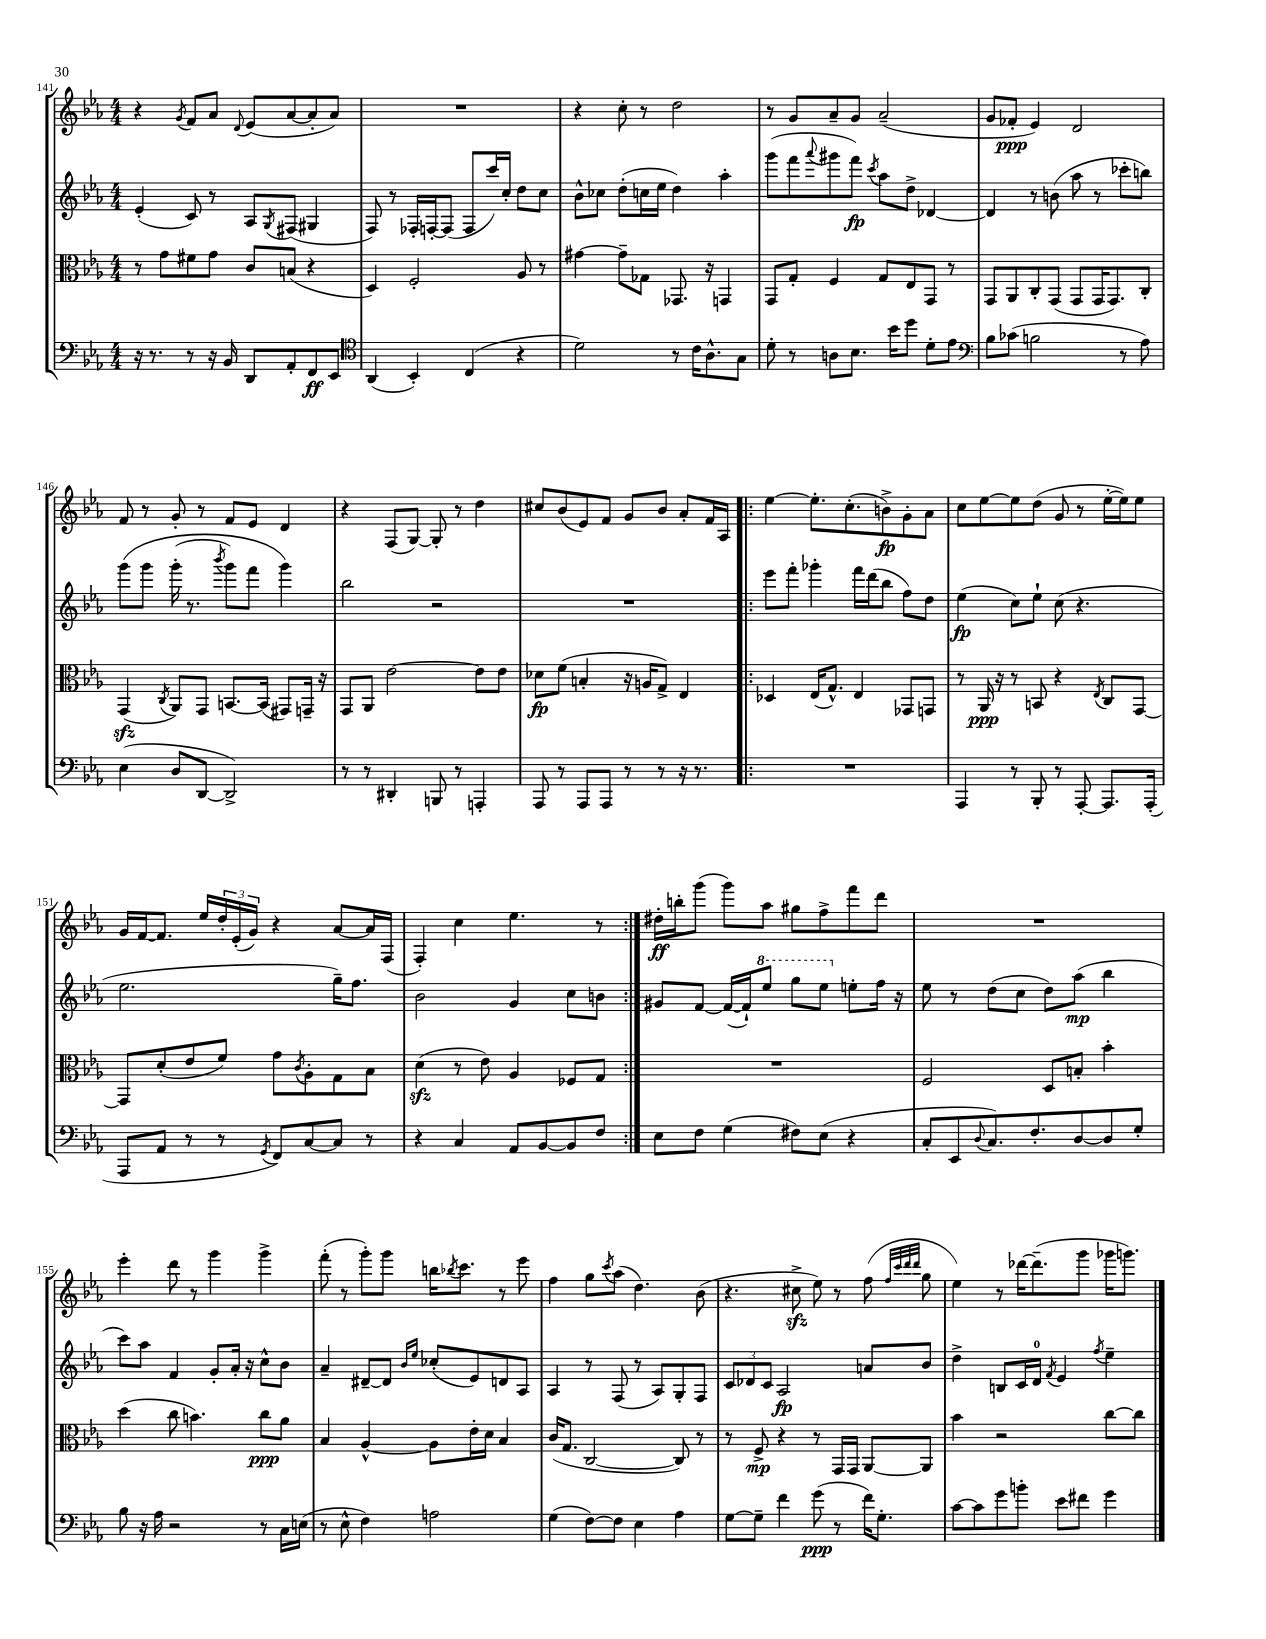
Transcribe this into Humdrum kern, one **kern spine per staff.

**kern	**dynam	**kern	**dynam	**kern	**dynam	**kern	**dynam
*part4	*part4	*part3	*part3	*part2	*part2	*part1	*part1
*staff4	*staff4	*staff3	*staff3	*staff2	*staff2	*staff1	*staff1
*clefF4	*	*clefC3	*	*clefG2	*	*clefG2	*
*k[b-e-a-]	*	*k[b-e-a-]	*	*k[b-e-a-]	*	*k[b-e-a-]	*
*M4/4	*	*M4/4	*	*M4/4	*	*M4/4	*
=141	=141	=141	=141	=141	=141	=141	=141
16r	.	8r	.	(4e-'/	.	4r	.
8.r	.	.	.	.	.	.	.
.	.	8g\L	.	.	.	.	.
.	.	.	.	.	.	8qg/	.
8r	.	8f#X\	.	8c/)	.	8f/L	.
16r	.	8g\J	.	8r	.	8a-/J	.
16BB-/	.	.	.	.	.	.	.
.	.	.	.	.	.	8qqd/	.
8DD/L	.	8c/L	.	8A-/L	.	(8e-/L	.
.	.	.	.	8qG/	.	.	.
8AA-'/	.	(8Bn/J	.	(8F#X/J	.	[8a-/	.
8FF/	ff	4r	.	4G#X/	.	8a-'/]	.
8EE-/J	.	.	.	.	.	8a-/J)	.
=142	=142	=142	=142	=142	=142	=142	=142
*clefC4	*	*	*	*	*	*	*
(4AA-/	.	4D/)	.	8F/)	.	1r	.
.	.	.	.	8r	.	.	.
4BB-'/)	.	2F'/	.	16F-X'/LL	.	.	.
.	.	.	.	[16Fn'/J	.	.	.
.	.	.	.	(8F/J]	.	.	.
(4C/	.	.	.	8F/L	.	.	.
.	.	.	.	16ccc/L)	.	.	.
.	.	.	.	16cc'/JJ	.	.	.
4r	.	8A-/	.	8dd\L	.	.	.
.	.	8r	.	8cc\J	.	.	.
=143	=143	=143	=143	=143	=143	=143	=143
2d\)	.	[4g#X\	.	8b-^^\L	.	4r	.
.	.	.	.	8cc-X\J	.	.	.
.	.	8g#~\L]	.	(8dd'\L	.	8cc'\	.
.	.	8G-X\J	.	16ccn\L	.	8r	.
.	.	.	.	16ee-\JJ	.	.	.
8r	.	8.GG-X/	.	4dd\)	.	2dd\	.
16c\KL	.	.	.	.	.	.	.
8.A-^^\	.	16r	.	.	.	.	.
.	.	4GGn/	.	4aa-'\	.	.	.
8G\J	.	.	.	.	.	.	.
=144	=144	=144	=144	=144	=144	=144	=144
8d'\	.	8GG/L	.	(8ggg\L	.	8r	.
8r	.	8G'/J	.	8fff\	.	8g/L	.
.	.	.	.	8qqaaa-/	.	.	.
8An\L	.	4F/	.	8ggg#X\	.	8a-~/	.
8.B-\J	.	.	.	8fff\J)	fp	8g/J	.
.	.	.	.	8qccc/	.	.	.
.	.	8G/L	.	8aa-\L	.	(2a-~/	.
16b-\KL	.	.	.	.	.	.	.
8dd\J	.	8E-/	.	8dd^\J	.	.	.
8d'\L	.	8GG/J	.	[4d-X/	.	.	.
8e-\J	.	8r	.	.	.	.	.
=145	=145	=145	=145	=145	=145	=145	=145
*clefF4	*	*	*	*	*	*	*
8B-\L	.	8GG/L	.	4d-/]	.	8g/L	.
(8c-X\J	.	8AA-/	.	.	.	8f-X'/J	ppp
2Bn\	.	8C'/	.	8r	.	4e-/)	.
.	.	(8GG/J	.	(8bn\	.	.	.
.	.	8GG/L	.	8aa-\	.	2d/	.
.	.	16GG/K	.	8r	.	.	.
.	.	8.GG/)	.	.	.	.	.
8r	.	.	.	8ccc-X'\L	.	.	.
8A-\)	.	8C'/J	.	8bbn\J)	.	.	.
!!LO:LB:g=z
=146	=146	=146	=146	=146	=146	=146	=146
(4E-\	.	(4GGzz/	.	(8ggg\L	.	8f/	.
.	.	.	.	8ggg\J	.	8r	.
.	.	8qC/	.	.	.	.	.
8D/L	.	8AA-/L)	.	(16ggg'\	.	8g'/	.
.	.	.	.	8.r	.	.	.
[8DD/J	.	8GG/J	.	.	.	8r	.
.	.	.	.	8qbbb-/	.	.	.
2DD^/])	.	[8.BBn/L	.	8ggg\L)	.	8f/L	.
.	.	.	.	8fff\J	.	8e-/J	.
.	.	(16BB/Jk]	.	.	.	.	.
.	.	8GG#X/L)	.	4ggg\)	.	4d/	.
.	.	16GGn~/Jk	.	.	.	.	.
.	.	16r	.	.	.	.	.
=147	=147	=147	=147	=147	=147	=147	=147
8r	.	8GG/L	.	2bb-\	.	4r	.
8r	.	8AA-/J	.	.	.	.	.
4DD#X'/	.	[2e-\	.	.	.	(8F/L	.
.	.	.	.	.	.	[8G/J)	.
8BBBn/	.	.	.	2r	.	8G'/]	.
8r	.	.	.	.	.	8r	.
4AAAn'/	.	8e-\L]	.	.	.	4dd\	.
.	.	8e-\J	.	.	.	.	.
=148	=148	=148	=148	=148	=148	=148	=148
8AAA-/	.	8d-X\L	fp	1r	.	8cc#X/L	.
8r	.	(8f\J	.	.	.	(8b-/	.
8AAA-/L	.	4Bn'/	.	.	.	8e-/)	.
8AAA-/J	.	.	.	.	.	8f/J	.
8r	.	16r	.	.	.	8g/L	.
.	.	16An/KL	.	.	.	.	.
8r	.	8G^/J)	.	.	.	8b-/J	.
16r	.	4E-/	.	.	.	8a-'/L	.
8.r	.	.	.	.	.	.	.
.	.	.	.	.	.	16f/L	.
.	.	.	.	.	.	16A-/JJ	.
=149!|:	=149!|:	=149!|:	=149!|:	=149!|:	=149!|:	=149!|:	=149!|:
1r	.	4D-X/	.	8eee-\L	.	[4ee-\	.
.	.	.	.	8fff'\J	.	.	.
.	.	(16E-/KL	.	4ggg-X'\	.	8.ee-'\L]	.
.	.	8.G^^/J)	.	.	.	.	.
.	.	.	.	.	.	(8.cc'\	.
.	.	4E-/	.	16fff\LL	.	.	.
.	.	.	.	(16ddd\J	.	.	.
.	.	.	.	8bb-\J	.	8bn^\)	fp
.	.	8GG-X/L	.	8ff\L)	.	8g'\	.
.	.	8GGn/J	.	8dd\J	.	8a-\J	.
=150	=150	=150	=150	=150	=150	=150	=150
4AAA-/	.	8r	.	(4ee-\	fp	8cc\L	.
.	.	16AA-/	ppp	.	.	[8ee-\	.
.	.	16r	.	.	.	.	.
8r	.	8r	.	8cc\L)	.	8ee-\]	.
8BBB-'/	.	8BBn/	.	8ee-`\J	.	(8dd\J	.
8r	.	4r	.	(8cc\	.	8g/	.
[8AAA-'/	.	.	.	4.r	.	8r	.
.	.	8qE-/	.	.	.	.	.
8.AAA-/L]	.	8C/L	.	.	.	[16ee-'\LL	.
.	.	.	.	.	.	16ee-\J])	.
.	.	[8GG/J	.	.	.	8ee-\J	.
(16AAA-'/Jk	.	.	.	.	.	.	.
!!LO:LB:g=z
=151	=151	=151	=151	=151	=151	=151	=151
8AAA-/L	.	8GG/L]	.	2.ee-\	.	16g/LL	.
.	.	.	.	.	.	[16f/J	.
8AA-/J	.	(8d'/	.	.	.	8.f/J]	.
8r	.	8e-/	.	.	.	.	.
.	.	.	.	.	.	16ee-/LL	.
8r	.	8f/J)	.	.	.	24dd'/	.
.	.	.	.	.	.	(24e-'/	.
.	.	.	.	.	.	24g/JJ)	.
8qGG/	.	.	.	.	.	.	.
8FF/L)	.	8g\L	.	.	.	4r	.
.	.	8qc/	.	.	.	.	.
[8C/	.	8A-'\	.	.	.	.	.
8C/J]	.	8G\	.	16gg~\KL)	.	[8a-/L	.
.	.	.	.	8.ff\J	.	.	.
8r	.	8B-\J	.	.	.	16a-/L]	.
.	.	.	.	.	.	(16F/JJ	.
=152	=152	=152	=152	=152	=152	=152	=152
4r	.	(4dzz\	.	2b-\	.	4F'/)	.
4C/	.	8r	.	.	.	4cc\	.
.	.	8e-\)	.	.	.	.	.
8AA-/L	.	4A-/	.	4g/	.	4.ee-\	.
[8BB-/	.	.	.	.	.	.	.
8BB-/]	.	8F-X/L	.	8cc\L	.	.	.
8F/J	.	8G/J	.	8bn\J	.	8r	.
=153:|!	=153:|!	=153:|!	=153:|!	=153:|!	=153:|!	=153:|!	=153:|!
8E-\L	.	1r	.	8g#X/L	.	16dd#X'\LL	ff
.	.	.	.	.	.	16bbn'\J	.
8F\J	.	.	.	[8f/J	.	(8ggg\J	.
(4G\	.	.	.	(16f/LL_	.	8ggg\L)	.
.	.	.	.	16f`/J])	.	.	.
*	*	*	*	*8va	*	*	*
.	.	.	.	8eee-/J	.	8aa-\J	.
8F#X\L)	.	.	.	8ggg\L	.	8gg#X\L	.
(8E-\J	.	.	.	8eee-\J	.	8ff^\	.
*	*	*	*	*X8va	*	*	*
4r	.	.	.	8een'\L	.	8fff\	.
.	.	.	.	16ff\Jk	.	8ddd\J	.
.	.	.	.	16r	.	.	.
=154	=154	=154	=154	=154	=154	=154	=154
8C'/L	.	2F/	.	8ee-\	.	1r	.
8EE-/	.	.	.	8r	.	.	.
8qqD/	.	.	.	.	.	.	.
8.C/)	.	.	.	(8dd\L	.	.	.
.	.	.	.	8cc\J	.	.	.
8.F'/	.	.	.	.	.	.	.
.	.	8D/L	.	8dd\L)	.	.	.
[8D/	.	8Bn'/J	.	(8aa-\J	mp	.	.
8D/]	.	4b-'\	.	4bb-\	.	.	.
8G'/J	.	.	.	.	.	.	.
!!LO:LB:g=z
=155	=155	=155	=155	=155	=155	=155	=155
8B-\	.	(4dd\	.	8ccc\L)	.	4eee-'\	.
16r	.	.	.	8aa-\J	.	.	.
16A-\	.	.	.	.	.	.	.
2r	.	8cc\	.	4f/	.	8ddd\	.
.	.	4.bn\)	.	.	.	8r	.
.	.	.	.	8g'/L	.	4ggg\	.
.	.	.	.	16a-'/Jk	.	.	.
.	.	.	.	16r	.	.	.
8r	.	8cc\L	ppp	8cc^^\L	.	4ggg^\	.
16C\LL	.	8a-\J	.	8b-\J	.	.	.
(16En\JJ	.	.	.	.	.	.	.
=156	=156	=156	=156	=156	=156	=156	=156
8r	.	4B-/	.	4a-~/	.	(8fff'\	.
8E-^^\	.	.	.	.	.	8r	.
4F\)	.	[4A-^^/	.	[8d#X~/L	.	8ggg'\L)	.
.	.	.	.	8d#/J]	.	8ggg\J	.
.	.	.	.	16qqb-/LL	.	.	.
.	.	.	.	16qqee-/JJ	.	.	.
2An\	.	8A-\L]	.	(8cc-X'/L	.	16bbn\KL	.
.	.	.	.	.	.	8qbb-X/	.
.	.	.	.	.	.	8.ccc\J	.
.	.	16e-'\L	.	8e-/)	.	.	.
.	.	16d\JJ	.	.	.	.	.
.	.	4B-/	.	8dn/	.	8r	.
.	.	.	.	8A-/J	.	8eee-\	.
=157	=157	=157	=157	=157	=157	=157	=157
(4G\	.	(16c/KL	.	4A-/	.	4ff\	.
.	.	8.G/J	.	.	.	.	.
[8F\L)	.	[2C/	.	8r	.	8gg\L	.
.	.	.	.	.	.	8qccc/	.
8F\J]	.	.	.	(8F/	.	(8aa-\J	.
4E-\	.	.	.	8r	.	4.dd\)	.
.	.	.	.	8A-/L)	.	.	.
4A-\	.	8C/])	.	8G'/	.	.	.
.	.	8r	.	8F/J	.	(8b-\	.
=158	=158	=158	=158	=158	=158	=158	=158
[8G\L	.	8r	.	12c/L	.	4.r	.
.	.	.	.	12d-X/	.	.	.
8G~\J]	.	8F^/	mp	.	.	.	.
.	.	.	.	12c/J	.	.	.
4f\	.	4r	.	2A-/	fp	.	.
.	.	.	.	.	.	8cc#Xzz^\	.
(8g\	ppp	8r	.	.	.	8ee-\)	.
8r	.	16GG/LL	.	.	.	8r	.
.	.	16GG/JJ	.	.	.	.	.
16f\KL)	.	[8AA-/L	.	8an/L	.	(8ff\	.
8.G'\J	.	.	.	.	.	.	.
.	.	.	.	.	.	32qqff/LLL	.
.	.	.	.	.	.	32qqccc/	.
.	.	.	.	.	.	32qqddd/	.
.	.	.	.	.	.	32qqddd/JJJ	.
.	.	8AA-/J]	.	8b-/J	.	8gg\	.
=159	=159	=159	=159	=159	=159	=159	=159
[8c\L	.	4b-\	.	4dd^\	.	4ee-\)	.
8c\]	.	.	.	.	.	.	.
8g\	.	2r	.	8Bn/L	.	8r	.
8bn'\J	.	.	.	16c/L	.	[16ddd-X\KL	.
.	.	.	.	16d/JJ	.	(8.ddd-~\]	.
.	.	.	.	8qf/	.	.	.
8e-\L	.	.	.	4e-/	.	.	.
8f#X\J	.	.	.	.	.	8ggg\J	.
.	.	.	.	8qff/	.	.	.
4g\	.	[8cc\L	.	4ee-~\	.	16ggg-X\KL	.
.	.	.	.	.	.	8.gggn\J)	.
.	.	8cc\J]	.	.	.	.	.
==	==	==	==	==	==	==	==
*-	*-	*-	*-	*-	*-	*-	*-
